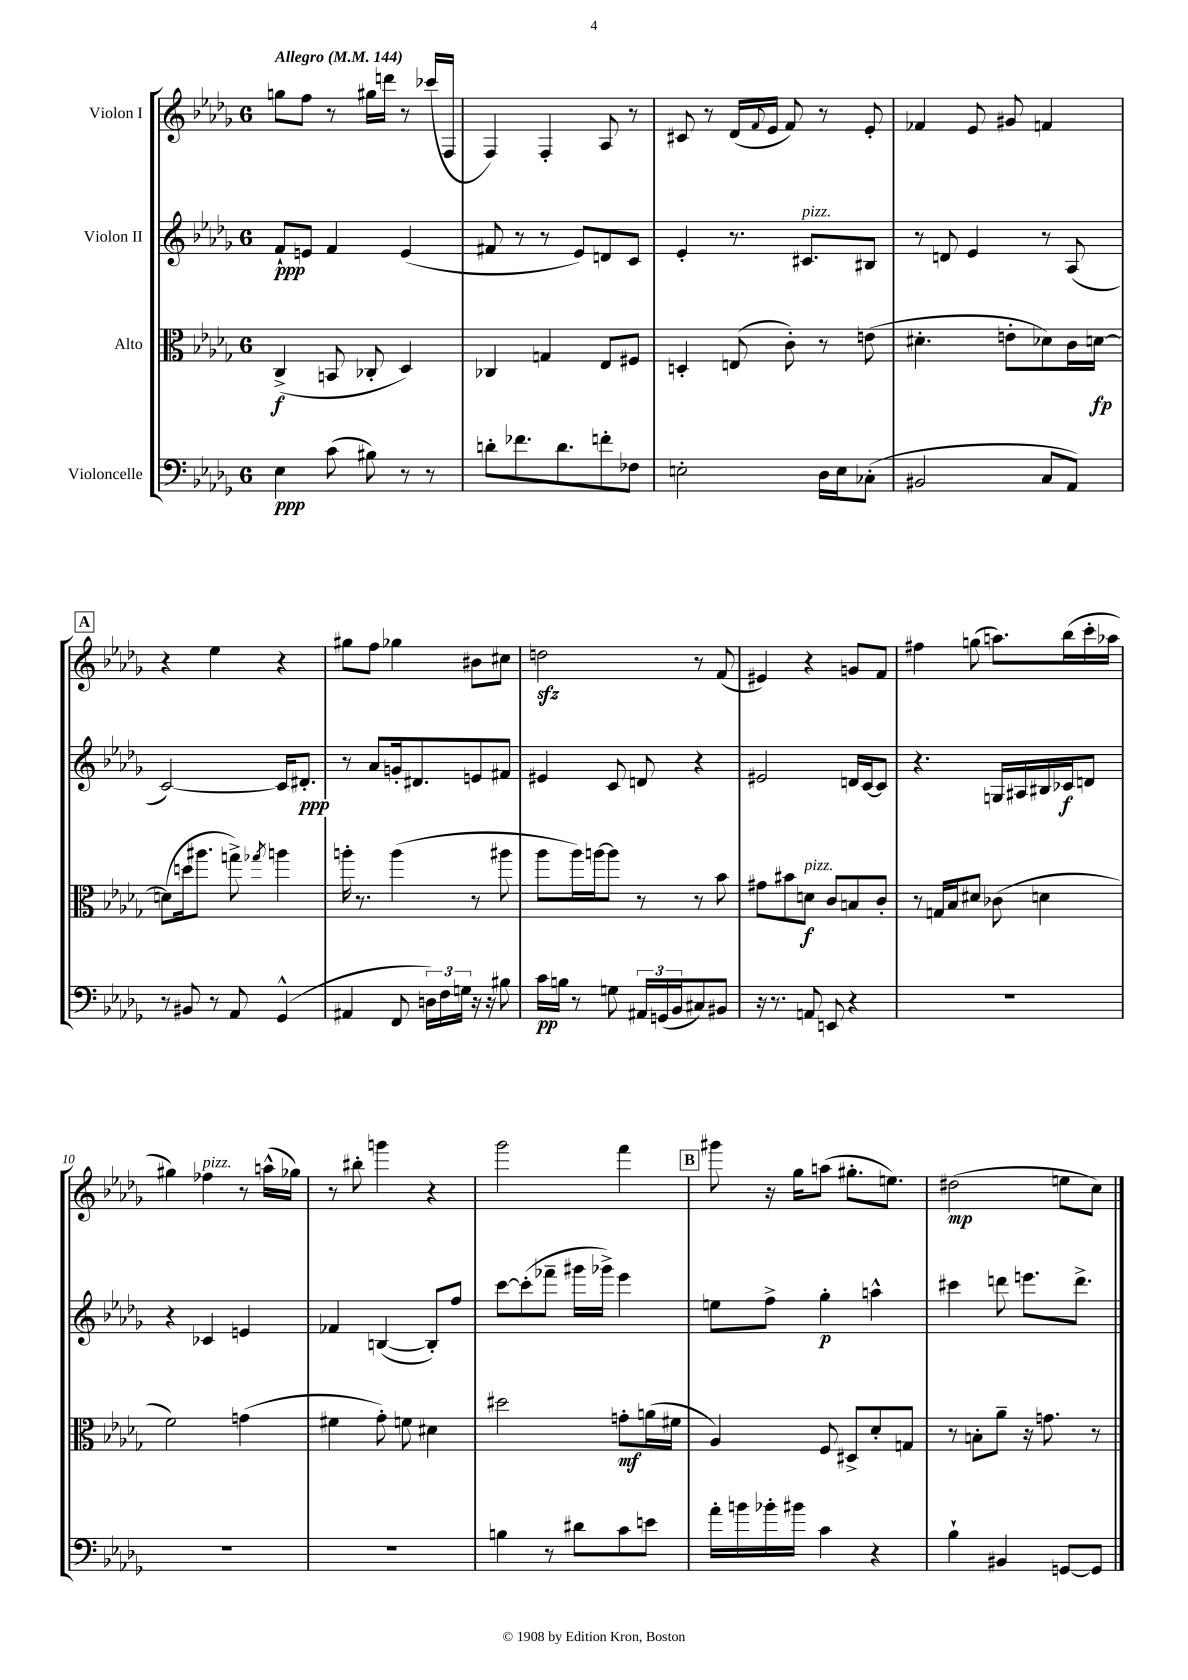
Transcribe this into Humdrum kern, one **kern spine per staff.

**kern	**kern	**kern	**kern
*staff4	*staff3	*staff2	*staff1
*clefF4	*clefC3	*clefG2	*clefG2
*k[b-e-a-d-g-]	*k[b-e-a-d-g-]	*k[b-e-a-d-g-]	*k[b-e-a-d-g-]
*M6/8	*M6/8	*M6/8	*M6/8
*MM144	*MM144	*MM144	*MM144
4E-	(4C^	8f`	8gg
.	.	8e	8ff
(8c	8BB	4f	8r
8B#)	8C-'	.	16gg#
.	.	.	16ddd
8r	4D-)	(4e	8r
8r	.	.	(16ccc-
.	.	.	16F
=	=	=	=
8d'	4C-	8f#	4F)
8.f-	.	8r	.
.	4G	8r	4F'
8.d	.	.	.
.	.	8e-)	.
8f'	8E-	8d	8A-
8F-	8F#	8c	8r
=	=	=	=
2E'	4D'	4e-'	8c#
.	.	.	8r
.	(8E	8.r	(16d-
.	.	.	8qqf
.	.	.	16e-
.	8c')	.	8f)
.	.	8.c#	.
16D-	8r	.	8r
16E	.	.	.
(8C-'	(8e	8B#	8e-'
=	=	=	=
2BB#	4.d#'	8r	4f-
.	.	8d	.
.	.	4e-	8e-
.	8e'	.	8g#
8C	8d-)	8r	4f
8AA-)	16c	(8A-	.
.	[16d	.	.
=	=	=	=
8r	(8d]	[2c)	4r
8BB#	16dd	.	.
.	8.aa#	.	.
8r	.	.	4ee-
8AA-	8gg^)	.	.
.	8qgg-	.	.
(4GG-^^	4aa	16c]	4r
.	.	8.d#'	.
=	=	=	=
4AA#	16aa'	8r	8gg#
.	8.r	.	.
.	.	8a-	8ff
8FF	(4aa	16g'	4gg-
.	.	8.d#	.
24D)	.	.	.
24F	.	.	.
24G	.	.	.
16r	8r	8e	8b#
16r	.	.	.
8B#	8aa#	8f#	8cc#
=	=	=	=
16c	8aa-	4e#	2dd
16B	.	.	.
8r	16aa-)	.	.
.	[16aa	.	.
8G	8aa]	8c	.
24AA#	8r	8d	.
(24GG	.	.	.
24BB-	.	.	.
8C#)	8r	4r	8r
8BB#	8b-	.	(8f
=	=	=	=
16r	8g#	2e#	4e#)
8.r	.	.	.
.	8b#	.	.
8AA	8d	.	4r
8EE	8c	.	.
4r	8B	16d	8g
.	.	[16c	.
.	8c'	8c]	8f
=	=	=	=
2.r	8r	4.r	4ff#
.	16G	.	.
.	16B-	.	.
.	8d#	.	(8gg
.	(8c-	16G	8.aa)
.	.	16A#	.
.	4d	16B#	.
.	.	16c-	(16bb-
.	.	8d	16ccc'
.	.	.	16aa-
=	=	=	=
2.r	2f)	4r	4gg#)
.	.	4c-	4ff-
.	(4g	4e	8r
.	.	.	(16aa^^
.	.	.	16gg-)
=	=	=	=
2.r	4f#	4f-	8r
.	.	.	8bb#'
.	8g-')	([4B	4ggg
.	8f	.	.
.	4d#	8B'])	4r
.	.	8ff	.
=	=	=	=
4B	2dd#	[8ccc	2ggg-
.	.	(8ccc']	.
8r	.	8fff-~	.
8d#	.	16ggg#	.
.	.	16ggg-^)	.
8c	8g'	4eee-	4fff
8e	(16a	.	.
.	16f#	.	.
=	=	=	=
16a-'	4A-)	8ee	8ggg#
16b	.	.	.
16b-'	.	8ff^	16r
16b#	.	.	16gg-
4c	8F	4gg-'	(8aa
.	8D#^	.	8.gg#'
4r	8d-'	4aa^^	.
.	.	.	8.ee)
.	8G	.	.
=	=	=	=
4B-`	8r	4ccc#	(2dd#
.	8B'	.	.
4BB#	8a-~	8ddd	.
.	16r	8.eee	.
.	8.g	.	.
[8GG	.	.	8ee
.	.	8.ddd^	.
8GG]	8r	.	8cc)
==	==	==	==
*-	*-	*-	*-
